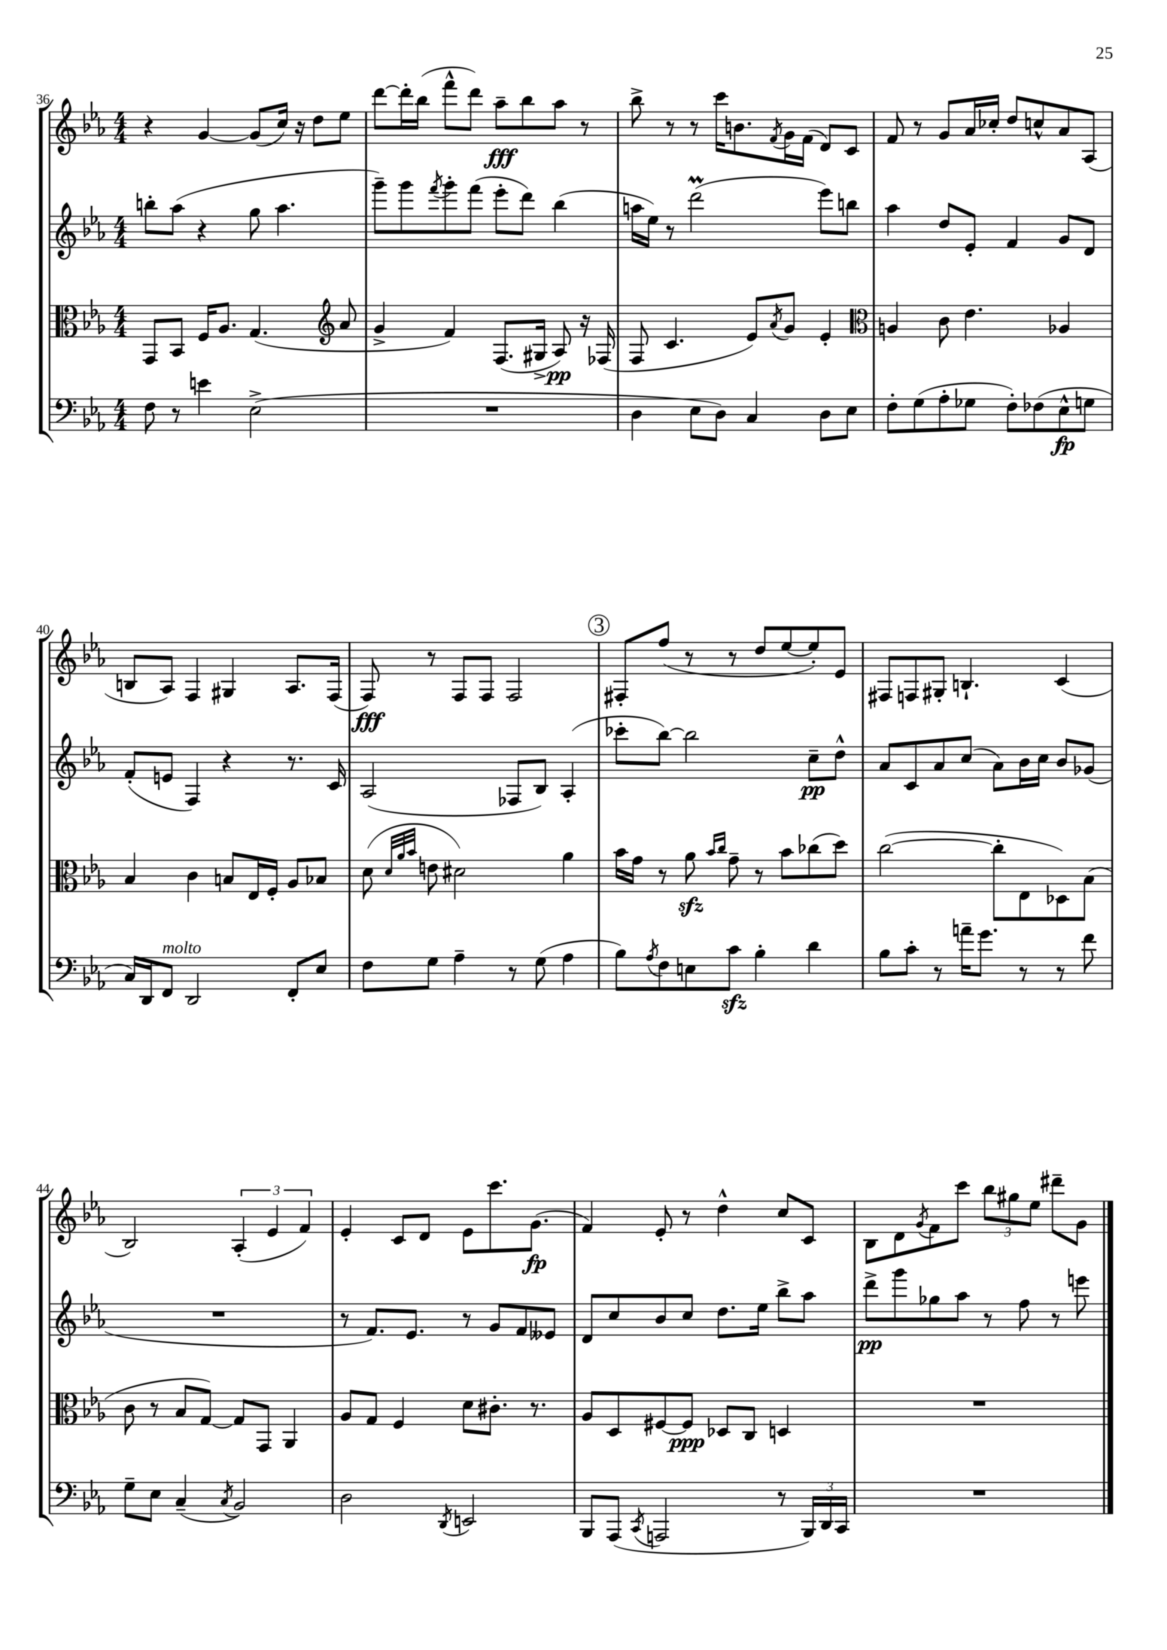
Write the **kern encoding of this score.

**kern	**dynam	**kern	**dynam	**kern	**dynam	**kern	**dynam
*part4	*part4	*part3	*part3	*part2	*part2	*part1	*part1
*staff4	*staff4	*staff3	*staff3	*staff2	*staff2	*staff1	*staff1
*clefF4	*	*clefC3	*	*clefG2	*	*clefG2	*
*k[b-e-a-]	*	*k[b-e-a-]	*	*k[b-e-a-]	*	*k[b-e-a-]	*
*M4/4	*	*M4/4	*	*M4/4	*	*M4/4	*
=36	=36	=36	=36	=36	=36	=36	=36
8F\	.	8GG/L	.	8bbn'\L	.	4r	.
8r	.	8BB-/J	.	(8aa-\J	.	.	.
4en\	.	16F/KL	.	4r	.	[4g/	.
.	.	8.A-/J	.	.	.	.	.
(2E-^\	.	(4.G/	.	8gg\	.	(8g/L]	.
.	.	.	.	4.aa-\	.	16cc/Jk)	.
.	.	.	.	.	.	16r	.
.	.	.	.	.	.	8dd\L	.
*	*	*clefG2	*	*	*	*	*
.	.	8a-/	.	.	.	8ee-\J	.
=37	=37	=37	=37	=37	=37	=37	=37
1r	.	4g^/	.	8ggg~\L)	.	[8ddd\L	.
.	.	.	.	8ggg\	.	16ddd'\L]	.
.	.	.	.	.	.	(16bb-\JJ	.
.	.	.	.	8qfff/	.	.	.
.	.	4f/)	.	8ggg'\	.	8fff^^\L	.
.	.	.	.	(8fff\J	.	8ddd\J)	.
.	.	(8.F/L	.	8eee-'\L	.	8aa-~\L	fff
.	.	.	.	8ddd\J)	.	8bb-\	.
.	.	16G#X^/Jk	.	.	.	.	.
.	.	8A-/)	pp	(4bb-\	.	8aa-\J	.
.	.	16r	.	.	.	8r	.
.	.	(16F-X/	.	.	.	.	.
=38	=38	=38	=38	=38	=38	=38	=38
4D\	.	8F/	.	16aan\LL	.	8bb-^\	.
.	.	.	.	16ee-\JJ)	.	.	.
.	.	4.c/	.	8r	.	8r	.
8E-\L	.	.	.	(2dddm\	.	8r	.
8D\J)	.	.	.	.	.	16ccc\KL	.
.	.	.	.	.	.	8.bn\	.
4C/	.	8e-/L)	.	.	.	.	.
.	.	8qa-/	.	.	.	8qf/	.
.	.	8g/J	.	.	.	16g\L	.
.	.	.	.	.	.	(16f\JJ	.
8D\L	.	4e-'/	.	8eee-\L)	.	8d/L)	.
8E-\J	.	.	.	8bbn\J	.	8c/J	.
=39	=39	=39	=39	=39	=39	=39	=39
*	*	*clefC3	*	*	*	*	*
8F'\L	.	4An/	.	4aa-\	.	8f/	.
(8G\	.	.	.	.	.	8r	.
8A-'\	.	8c\	.	8dd/L	.	8g/L	.
8G-X\J	.	4.e-\	.	8e-'/J	.	16a-/L	.
.	.	.	.	.	.	16cc-X'/JJ	.
8F'\L)	.	.	.	4f/	.	8dd/L	.
(8F-X\	.	.	.	.	.	8ccn^^/	.
8E-^^\	fp	4A-X/	.	8g/L	.	8a-/	.
8Gn\J	.	.	.	8d/J	.	(8A-/J	.
!!LO:LB:g=z
=40	=40	=40	=40	=40	=40	=40	=40
16C/LL)	.	4B-/	.	(8f'/L	.	8Bn/L	.
16DD/J	.	.	.	.	.	.	.
!LO:TX:a:i:t=molto	!	!	!	!	!	!	!
8FF/J	.	.	.	8en/J	.	8A-/J)	.
2DD/	.	4c\	.	4F/)	.	4F/	.
.	.	8Bn/L	.	4r	.	4G#X/	.
.	.	16E-/L	.	.	.	.	.
.	.	16F'/JJ	.	.	.	.	.
8FF'/L	.	8A-/L	.	8.r	.	8.A-/L	.
8E-/J	.	8B-X/J	.	.	.	.	.
.	.	.	.	16c/	.	(16F/Jk	.
=41	=41	=41	=41	=41	=41	=41	=41
8F\L	.	(8d\	.	(2A-/	.	8F/)	fff
.	.	32qqd/LLL	.	.	.	.	.
.	.	32qqa-/	.	.	.	.	.
.	.	32qqb-/JJJ	.	.	.	.	.
8G\J	.	8en\	.	.	.	8r	.
4A-~\	.	2d#X\)	.	.	.	8F/L	.
.	.	.	.	.	.	8F/J	.
8r	.	.	.	8F-X/L	.	2F/	.
(8G\	.	.	.	8B-/J)	.	.	.
4A-\	.	4a-\	.	(4A-'/	.	.	.
!!LO:REH:place=s1:t=3
=42	=42	=42	=42	=42	=42	=42	=42
8B-\L)	.	16b-\LL	.	8ccc-X'\L	.	8F#X'/L	.
.	.	16g\JJ	.	.	.	.	.
8qA-/	.	.	.	.	.	.	.
8F\	.	8r	.	[8bb-\J)	.	(8ff/J	.
8En\	.	8a-zz\	.	2bb-\]	.	8r	.
.	.	16qqb-/LL	.	.	.	.	.
.	.	16qqcc/JJ	.	.	.	.	.
8czz\J	.	8g~\	.	.	.	8r	.
4B-'\	.	8r	.	.	.	8dd/L	.
.	.	8b-\L	.	.	.	[8ee-/	.
4d\	.	(8cc-X\	.	8cc~\L	pp	8ee-'/])	.
.	.	8dd\J)	.	8dd^^\J	.	8e-/J	.
=43	=43	=43	=43	=43	=43	=43	=43
8B-\L	.	([2cc\	.	8a-/L	.	8F#X/L	.
8c'\J	.	.	.	8c/	.	8Fn/	.
8r	.	.	.	8a-/	.	8G#X'/J	.
16an~\KL	.	.	.	(8cc/J	.	4.Bn`/	.
8.g\J	.	.	.	.	.	.	.
.	.	8cc'\L]	.	8a-\L)	.	.	.
8r	.	8E-\	.	16b-\L	.	.	.
.	.	.	.	16cc\JJ	.	.	.
8r	.	8D-X\)	.	8b-/L	.	(4c/	.
8f\	.	(8B-\J	.	(8g-X/J	.	.	.
!!LO:LB:g=z
=44	=44	=44	=44	=44	=44	=44	=44
8G~\L	.	8c\	.	1r	.	2B-/)	.
8E-\J	.	8r	.	.	.	.	.
(4C~/	.	8B-/L	.	.	.	.	.
.	.	[8G/J)	.	.	.	.	.
8qC/	.	.	.	.	.	.	.
2BB-/)	.	8G/L]	.	.	.	(6A-'/	.
.	.	8GG/J	.	.	.	.	.
.	.	.	.	.	.	6e-/	.
.	.	4AA-/	.	.	.	.	.
.	.	.	.	.	.	6f/)	.
=45	=45	=45	=45	=45	=45	=45	=45
2D\	.	8A-/L	.	8r	.	4e-'/	.
.	.	8G/J	.	8.f/L)	.	.	.
.	.	4F/	.	.	.	8c/L	.
.	.	.	.	8.e-/J	.	.	.
.	.	.	.	.	.	8d/J	.
8qDD/	.	.	.	.	.	.	.
2EEn/	.	8d\L	.	8r	.	8e-\L	.
.	.	8.c#X'\J	.	8g/L	.	8.ccc\	.
.	.	.	.	8f/	.	.	.
.	.	8.r	.	.	.	(8.g\J	fp
.	.	.	.	8e--X/J	.	.	.
=46	=46	=46	=46	=46	=46	=46	=46
8BBB-/L	.	8A-/L	.	8d/L	.	4f/)	.
(8AAA-/J	.	8D/	.	8cc/	.	.	.
8qCC/	.	.	.	.	.	.	.
2AAAn/	.	[8F#X/	.	8b-/	.	8e-'/	.
.	.	8F#/J]	ppp	8cc/J	.	8r	.
.	.	8D-X/L	.	8.dd\L	.	4dd^^\	.
.	.	8C/J	.	.	.	.	.
.	.	.	.	16ee-\Jk	.	.	.
8r	.	4Dn/	.	8bb-^\L	.	8cc/L	.
24BBB-/LL)	.	.	.	8aa-\J	.	8c/J	.
24DD/	.	.	.	.	.	.	.
24CC/JJ	.	.	.	.	.	.	.
=47	=47	=47	=47	=47	=47	=47	=47
1r	.	1r	.	8ddd^\L	pp	8B-\L	.
.	.	.	.	8ggg\	.	8d\	.
.	.	.	.	.	.	8qg/	.
.	.	.	.	8gg-X\	.	8f\	.
.	.	.	.	8aa-\J	.	8ccc\J	.
.	.	.	.	8r	.	12bb-\L	.
.	.	.	.	.	.	12gg#X\	.
.	.	.	.	8ff\	.	.	.
.	.	.	.	.	.	12ee-\J	.
.	.	.	.	8r	.	8ddd#X~\L	.
.	.	.	.	8eeen\	.	8g\J	.
==	==	==	==	==	==	==	==
*-	*-	*-	*-	*-	*-	*-	*-
